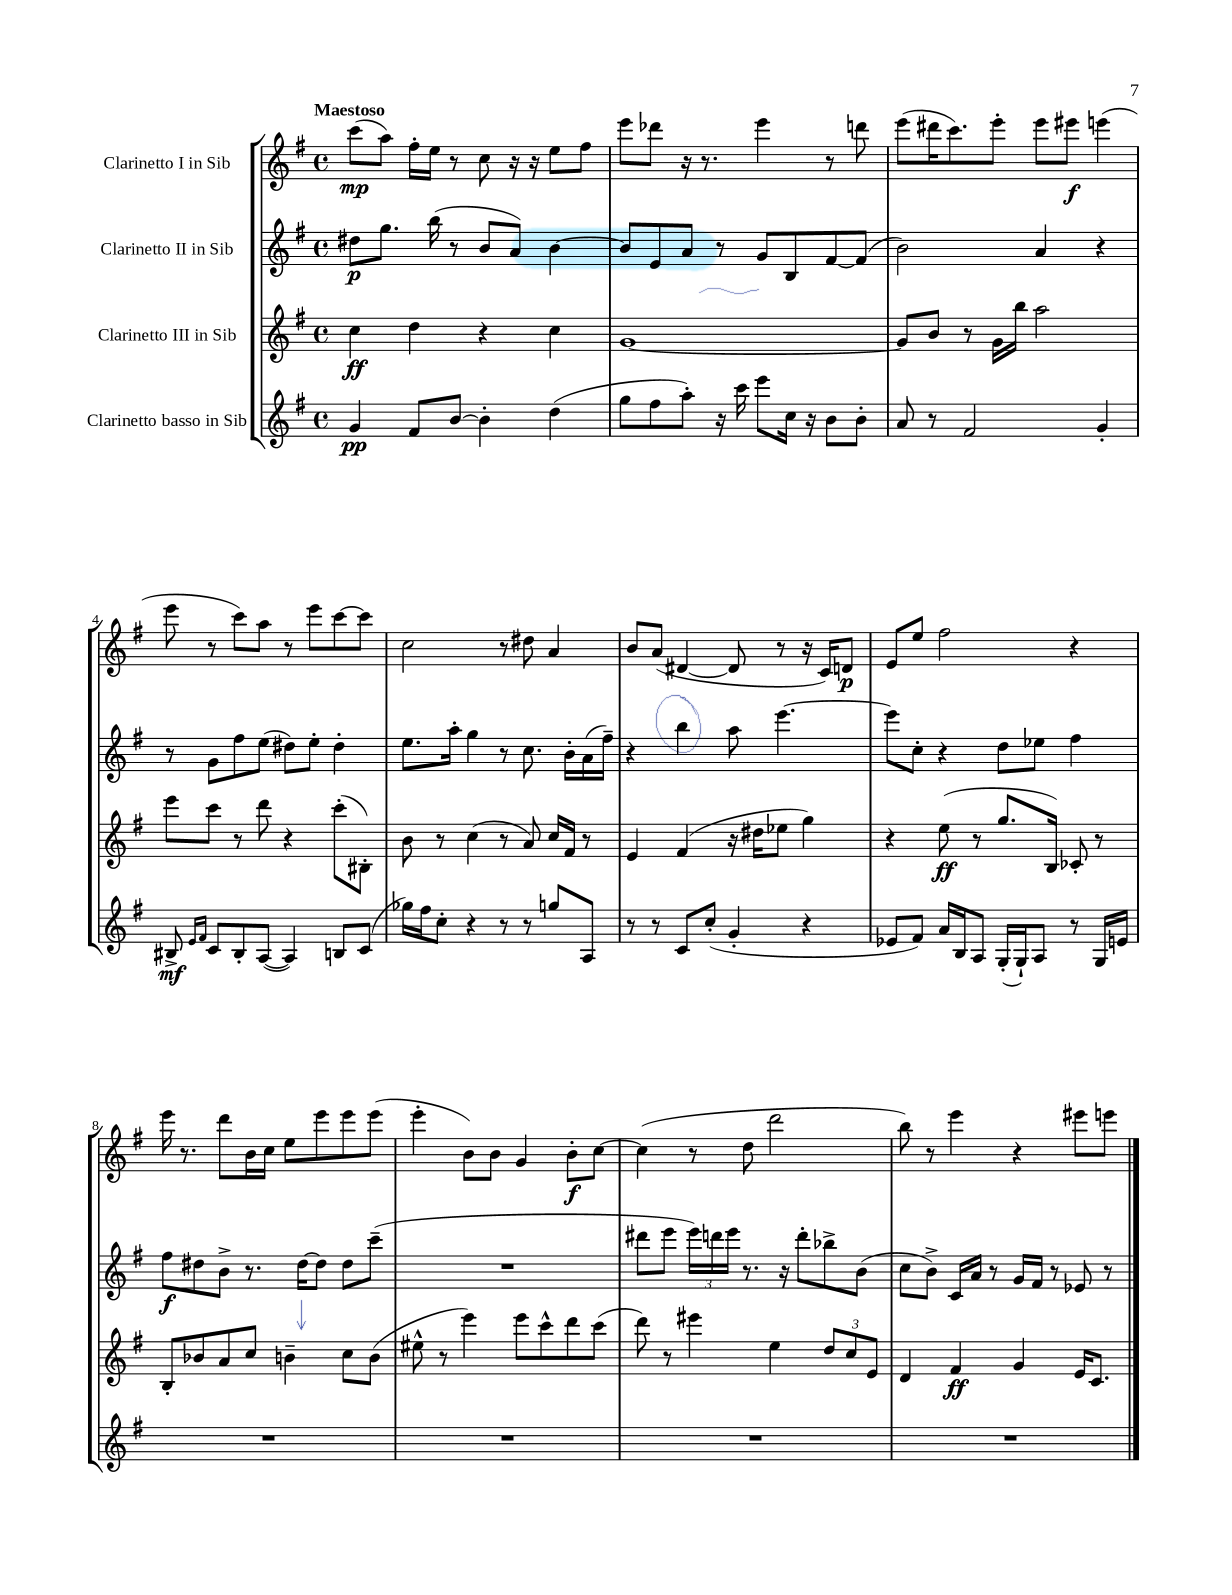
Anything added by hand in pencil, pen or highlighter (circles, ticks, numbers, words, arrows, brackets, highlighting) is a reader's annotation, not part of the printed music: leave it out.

**kern	**dynam	**kern	**dynam	**kern	**dynam	**kern	**dynam
*part4	*part4	*part3	*part3	*part2	*part2	*part1	*part1
*staff4	*staff4	*staff3	*staff3	*staff2	*staff2	*staff1	*staff1
*I"Clarinetto basso in Sib	*	*I"Clarinetto III in Sib	*	*I"Clarinetto II in Sib	*	*I"Clarinetto I in Sib	*
*clefG2	*	*clefG2	*	*clefG2	*	*clefG2	*
*k[f#]	*	*k[f#]	*	*k[f#]	*	*k[f#]	*
*M4/4	*	*M4/4	*	*M4/4	*	*M4/4	*
*met(c)	*	*met(c)	*	*met(c)	*	*met(c)	*
=1	=1	=1	=1	=1	=1	=1	=1
!	!	!	!	!	!	!LO:TX:a:B:t=Maestoso	!
4g/	pp	4cc\	ff	8dd#X\L	p	(8ccc\L	mp
.	.	.	.	8.gg\J	.	8aa\J)	.
8f#/L	.	4dd\	.	.	.	16ff#'\LL	.
.	.	.	.	(16bb\	.	16ee\JJ	.
[8b/J	.	.	.	8r	.	8r	.
4b'\]	.	4r	.	8b/L	.	8cc\	.
.	.	.	.	8a/J)	.	16r	.
.	.	.	.	.	.	16r	.
(4dd\	.	4cc\	.	[4b\	.	8ee\L	.
.	.	.	.	.	.	8ff#\J	.
=2	=2	=2	=2	=2	=2	=2	=2
8gg\L	.	[1g	.	8b/L]	.	8eee\L	.
8ff#\	.	.	.	8e/	.	8ddd-X\J	.
8aa'\J)	.	.	.	8a/J	.	16r	.
.	.	.	.	.	.	8.r	.
16r	.	.	.	8r	.	.	.
16ccc\	.	.	.	.	.	.	.
8eee\L	.	.	.	8g/L	.	4eee\	.
16cc\Jk	.	.	.	8B/	.	.	.
16r	.	.	.	.	.	.	.
8b\L	.	.	.	[8f#/	.	8r	.
8b'\J	.	.	.	(8f#/J]	.	8dddn\	.
=3	=3	=3	=3	=3	=3	=3	=3
8a/	.	8g/L]	.	2b\)	.	(8eee\L	.
8r	.	8b/J	.	.	.	16ddd#X\K	.
.	.	.	.	.	.	8.ccc\)	.
2f#/	.	8r	.	.	.	.	.
.	.	16g\LL	.	.	.	8eee'\J	.
.	.	16bb\JJ	.	.	.	.	.
.	.	2aa\	.	4a/	.	8eee\L	.
.	.	.	.	.	.	8eee#X\J	f
4g'/	.	.	.	4r	.	(4eeen\	.
!!LO:LB:g=z
=4	=4	=4	=4	=4	=4	=4	=4
8B#X^/	mf	8eee\L	.	8r	.	8eee\	.
16qqe/LL	.	.	.	.	.	.	.
16qqf#/JJ	.	.	.	.	.	.	.
8c/L	.	8ccc\J	.	8g\L	.	8r	.
8B#'/	.	8r	.	8ff#\	.	8ccc\L)	.
([8A/J	.	8ddd\	.	(8ee\J	.	8aa\J	.
4A/])	.	4r	.	8dd#X\L)	.	8r	.
.	.	.	.	8ee'\J	.	8eee\L	.
8Bn/L	.	(8ccc'\L	.	4dd#'\	.	[8ccc\	.
(8c/J	.	8B#X'\J)	.	.	.	8ccc\J]	.
=5	=5	=5	=5	=5	=5	=5	=5
16gg-X\LL)	.	8b\	.	8.ee\L	.	2cc\	.
16ff#\J	.	.	.	.	.	.	.
8cc'\J	.	8r	.	.	.	.	.
.	.	.	.	16aa'\Jk	.	.	.
4r	.	(4cc\	.	4gg\	.	.	.
8r	.	8r	.	8r	.	8r	.
8r	.	8a/)	.	8.cc\	.	8dd#X\	.
8ggn/L	.	16cc/LL	.	.	.	4a/	.
.	.	16f#/JJ	.	16b'\LL	.	.	.
8A/J	.	8r	.	(16a\	.	.	.
.	.	.	.	16ff#~\JJ)	.	.	.
=6	=6	=6	=6	=6	=6	=6	=6
8r	.	4e/	.	4r	.	8b/L	.
8r	.	.	.	.	.	(8a/J	.
8c/L	.	(4f#/	.	4bb\	.	[4d#X/	.
(8cc'/J	.	.	.	.	.	.	.
4g'/	.	16r	.	8aa\	.	8d#/]	.
.	.	16dd#X\KL	.	.	.	.	.
.	.	8ee-X\J	.	[4.eee\	.	8r	.
4r	.	4gg\)	.	.	.	16r	.
.	.	.	.	.	.	16c/KL)	.
.	.	.	.	.	.	8dn/J	p
=7	=7	=7	=7	=7	=7	=7	=7
8e-X/L	.	4r	.	8eee\L]	.	8e/L	.
8f#/J)	.	.	.	8cc'\J	.	8ee/J	.
16a/LL	.	(8ee\	ff	4r	.	2ff#\	.
16B/J	.	.	.	.	.	.	.
8A/J	.	8r	.	.	.	.	.
(16G'/LL	.	8.gg/L	.	8dd\L	.	.	.
16G`/J)	.	.	.	.	.	.	.
8A/J	.	.	.	8ee-X\J	.	.	.
.	.	16B/Jk)	.	.	.	.	.
8r	.	8c-X'/	.	4ff#\	.	4r	.
16G/LL	.	8r	.	.	.	.	.
16en/JJ	.	.	.	.	.	.	.
!!LO:LB:g=z
=8	=8	=8	=8	=8	=8	=8	=8
1r	.	8B'/L	.	8ff#\L	f	16eee\	.
.	.	.	.	.	.	8.r	.
.	.	8b-X/	.	8dd#X\	.	.	.
.	.	8a/	.	8b^\J	.	8ddd\L	.
.	.	8cc/J	.	8.r	.	16b\L	.
.	.	.	.	.	.	16cc\JJ	.
.	.	4bn~\	.	.	.	8ee\L	.
.	.	.	.	[16dd#\KL	.	.	.
.	.	.	.	8dd#\J]	.	8eee\	.
.	.	8cc\L	.	8dd#\L	.	8eee\	.
.	.	(8b\J	.	(8ccc~\J	.	(8eee\J	.
=9	=9	=9	=9	=9	=9	=9	=9
1r	.	8ee#X^^\	.	1r	.	4eee'\	.
.	.	8r	.	.	.	.	.
.	.	4eee\)	.	.	.	8b\L)	.
.	.	.	.	.	.	8b\J	.
.	.	8eee\L	.	.	.	4g/	.
.	.	8ccc^^\	.	.	.	.	.
.	.	8ddd\	.	.	.	8b'\L	f
.	.	(8ccc\J	.	.	.	[8cc\J	.
=10	=10	=10	=10	=10	=10	=10	=10
1r	.	8ddd\)	.	8ddd#X\L	.	(4cc\]	.
.	.	8r	.	8eee\J	.	.	.
.	.	4eee#X\	.	24eee\LL)	.	8r	.
.	.	.	.	24dddn\	.	.	.
.	.	.	.	24eee\JJ	.	.	.
.	.	.	.	8.r	.	8dd\	.
.	.	4ee\	.	.	.	2ddd\	.
.	.	.	.	16r	.	.	.
.	.	.	.	8ddd'\L	.	.	.
.	.	12dd/L	.	8bb-X^\	.	.	.
.	.	12cc/	.	.	.	.	.
.	.	.	.	(8b\J	.	.	.
.	.	12e/J	.	.	.	.	.
=11	=11	=11	=11	=11	=11	=11	=11
1r	.	4d/	.	8cc\L	.	8bb\)	.
.	.	.	.	8b^\J)	.	8r	.
.	.	4f#/	ff	16c/LL	.	4eee\	.
.	.	.	.	16a/JJ	.	.	.
.	.	.	.	8r	.	.	.
.	.	4g/	.	16g/LL	.	4r	.
.	.	.	.	16f#/JJ	.	.	.
.	.	.	.	8r	.	.	.
.	.	16e/KL	.	8e-X/	.	8eee#X\L	.
.	.	8.c/J	.	.	.	.	.
.	.	.	.	8r	.	8eeen\J	.
==	==	==	==	==	==	==	==
*-	*-	*-	*-	*-	*-	*-	*-
